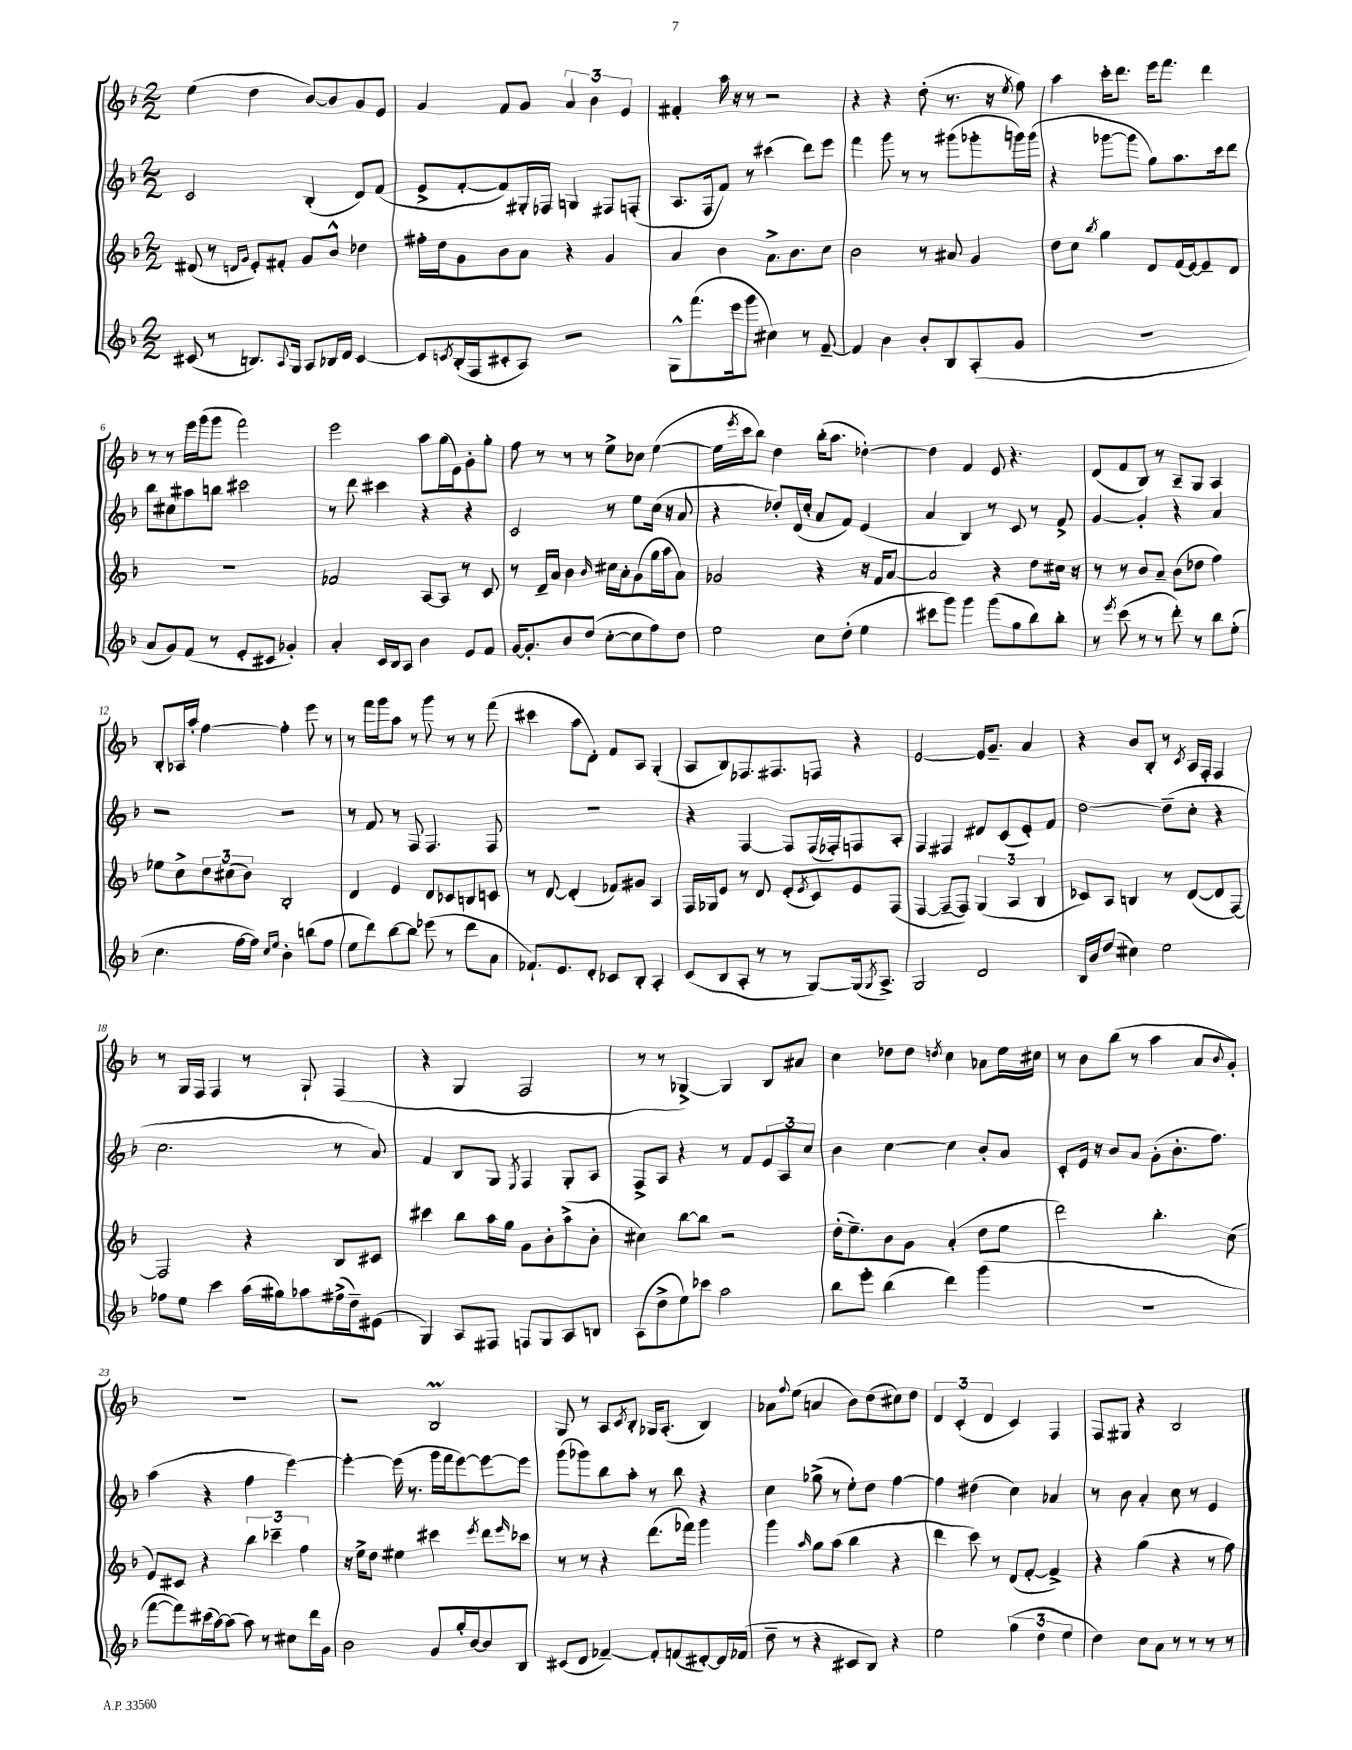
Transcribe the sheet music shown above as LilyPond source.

<<
\new StaffGroup <<
\new Staff = "s0" {
    \clef treble \key f \major \numericTimeSignature \time 2/2
    e''4( d''4 bes'8~) bes'8 g'8 e'8 |
    g'4 f'8 g'8 \tuplet 3/2 { a'4 bes'4 e'4 } |
    fis'4-. a''16 r16 r8 r2 |
    r4 r4 d''8-.( r8. r16 \acciaccatura { e''8 } f''8) |
    a''4 c'''16-. d'''8. e'''16 f'''8. d'''4 |
    r8 r8 e'''16 g'''16( g'''8 f'''2) |
    e'''2 a''8 g''16( e'16) g'8-. g''8-. |
    f''8 r8 r8 r8 e''8-> ces''8 e''4~( |
    e''16 \acciaccatura { e'''8 } c'''16 bes''8) d''4 bes''16-.( a''8. des''4~-.) |
    des''4 f'4 e'8 r4. |
    d'8( f'8 bes8) r8 a8-- g8 a4 |
    bes8-. aes16 a''16-. f''4~ f''4-. e'''8 r8 |
    r8 f'''16 g'''16 a''8 r8 g'''8 r8 r8 f'''8( |
    cis'''4 a''8 d'8-.) f'8 a8 g4-.( |
    a8 bes8) fes8. fis8. f8 r4 |
    e'2~ e'16 g'8.-- a'4 |
    r4 bes'8 bes8-. r8 \acciaccatura { c'8 } a16 f16-. f4 |
    r8 g16 f16 f4 r8 g8-! f4( |
    r4 g4 f2 |
    r8 r8 ges4~->) ges4 bes8 ais'8 |
    c''4 des''8 des''8 \acciaccatura { d''8 } c''4 aes'8 e''16 cis''16 |
    r8 bes'8 bes''8( r8 a''4 a'8 \appoggiatura { bes'8 } g'8-.) |
    R1 |
    r2 bes2\prall |
    g8 r8 a8 \acciaccatura { c'8 } bes8-. ges16 a8.-.( bes4) |
    aes'8 \appoggiatura { f''8 } e''8( a'4 bes'8) d''8( cis''8) d''8 |
    \tuplet 3/2 { d'4 c'4-.( d'4 } c'4) f4 |
    f8 gis8 r4 bes2 \bar "|." |
}
\new Staff = "s1" {
    \clef treble \key f \major \numericTimeSignature \time 2/2
    c'2 bes4-.( d'8) f'8( |
    e'8-> f'8~-. f'8) gis16-. fes16 g4 fis8 f8-.( |
    a8. f16 f'8) r8 cis'''4( d'''8) e'''8 |
    f'''4 g'''8 r8 r8 gis'''8( ges'''8-. g'''16) g'''16( |
    r4 ges'''8~ ges'''8 g''8) a''8. c'''16 d'''8 |
    bes''8 cis''8 ais''8 b''8 cis'''2 |
    r8 d'''8 cis'''4 r4 r4 |
    c'2 r8 e''8 c''16( r16 a'8 |
    r4 des''8-.) d'16( c''16-. a'8 f'8) e'4( |
    a'4 bes4) r8 c'8 r8 f'8-> |
    g'4~ g'4-. r4 a'4 |
    r2 r2 |
    r8 f'8 r8 f8 f4. f8 |
    R1 |
    r4 f4~ f8 f16( fes16-.) f8 a8-. |
    f4 fis4 dis'8 c'8( e'8-.) f'8 |
    d''2~ d''8--( c''8-. r4 |
    c''2. r8 a'8) |
    f'4 bes8 g8 \acciaccatura { e8 } f4 g8-. a8 |
    f8-> a8 r4 r8 f'8 \tuplet 3/2 { e'8 a8 c''8 } |
    bes'4 c''4~ c''4 bes'8-. a'8 |
    c'8-. e'16 r16 bes'8 a'8 g'8-.( bes'8.-. f''8.) |
    a''4( r4 f''4 e'''4~) |
    e'''4~-. e'''16( r8. g'''16 f'''16 e'''8~) e'''8~ e'''8 |
    g'''8( ges'''8) bes''8 a''8-. r8 bes''8 r4 |
    c''4 ges''8->( r8 e''8-.) d''8 f''4~ |
    f''4 dis''4( c''4) aes'4 |
    r8 bes'8 a'4-. c''8 r8 e'4 \bar "|." |
}
\new Staff = "s2" {
    \clef treble \key f \major \numericTimeSignature \time 2/2
    dis'8( r8 \grace { d'16 g'16 } e'8-.) fis'8-. g'8 bes'8-^ des''4 |
    fis''16-. d''16 g'8 bes'8 a'8 r4 g'4 |
    a'4 bes'4 a'8.-> bes'8. c''8 |
    bes'2 r8 ais'8 g'4 |
    d''8 c''8 \acciaccatura { bes''8 } g''4 d'8 f'16( e'16~) e'8-- d'8 |
    R1 |
    fes'2 a8~ a8 r8 c'8 |
    r8 d'16-- a'16 bes'4 \grace { bes'16 } cis''16 a'16-. g'8( g''16 a''16 a'8) |
    ges'2 r4 r16 f'16 a'8~ |
    a'2 r4 d''8 cis''16 r16 |
    r8 r8 bes'8 a'8-- bes'8( des''8 f''4) |
    ees''8 c''8-> \tuplet 3/2 { d''8 cis''8( bes'8) } bes2-. |
    d'4 e'4 d'8 ces'8 b8 c'8 |
    r8 d'8~ d'4-.( fes'8) gis'8 a4 |
    f16 ges16 e'8 r8 d'8 e'8-.( \acciaccatura { e'8 } c'8) e'8 f8( |
    f4~ f8~-- f8) \tuplet 3/2 { g4( a4 bes4 } |
    ces'8) a8 b4 r8 d'8~( d'8 f8~) |
    f2 r4 bes8 cis'8 |
    cis'''4 bes''8 a''16 g''16 g'8 bes'8-. a''8->( bes'8-. |
    cis''4) bes''8~ bes''8 r2 |
    d''16-.( e''8.--) bes'8 g'8 a'4-.( d''8 e''8 |
    d'''2) bes''4.-. c''8( |
    e'8) cis'8 r4 \tuplet 3/2 { bes''4 ces'''4-- f''4 } |
    r16 e''16-> d''8 eis''4 cis'''4 \acciaccatura { e'''8 } d'''8 \grace { e'''16 } ces'''8 |
    r8 r8 r4 d'''8.( fes'''16) g'''4 |
    g'''4 \grace { a''16 } g''8 a''8( bes''4 r4 |
    d'''4 c'''8) r8 d'8( f'8~-. f'4->) |
    r4 g''4( r4 r8 f''8) \bar "|." |
}
\new Staff = "s3" {
    \clef treble \key f \major \numericTimeSignature \time 2/2
    cis'8( r8 b8.) \appoggiatura { a8 } g16 a8 bes16 d'16 cis'4~ |
    cis'8 \acciaccatura { c'8 } bes16-.( f16 cis'8-. a8) r2 |
    g8-^ f'''8.( e'''16 g'''8 cis''4) r8 f'8~-- |
    f'4 bes'4 bes'8-. bes8 a8-.( g'8 |
    R1 |
    a'8 g'8) f'8( r8 e'8-. cis'8 ges'4-.) |
    a'4-. c'16 bes16 a8 bes'4 e'8 f'8 |
    g'16~ g'8.-. bes'8 d''8( c''8~-. c''8 f''8) d''8 |
    e''2 c''8 d''8-.( e''4 |
    cis'''8 g'''8) g'''4 g'''8( g''8 bes''8) bes''8-. |
    r8 \acciaccatura { e'''8 } c'''8( r8 r8 d'''8-.) r8 bes''8 e''8-.( |
    c''4. f''16~ f''16) \grace { c''16 e''16 } bes'4-. b''8( f''8 |
    e''8 d'''8) bes''8~ bes''8 ees'''8( r8 d'''8 a'8 |
    fes'8.-!) e'8. d'8-. ces'8 bes8-. a4-. |
    c'8( bes8 a8-. r8 r8 g8~) g16( \acciaccatura { g8 } a8.->) |
    g2 d'2 |
    bes16 bes'16 d''8( cis''4) e''2 |
    fes''8 e''8 c'''4 a''16( gis''16) aes''8 fis''16->( d''16--) eis'8( |
    g4) a8 fis8 f8 g8 a8 b8 |
    a8( d''8-> e''8) ces'''8 a''2 |
    bes''8 e'''8-. bes''4( d'''4) g'''4( |
    R1 |
    f'''8~ f'''8) cis'''16( a''16~) a''8( a''8) r8 cis''8 d'''16 g'16 |
    bes'2 g'8 g''16-. bes'16~ bes'8 bes8 |
    cis'8( d'8 fes'4~--) fes'8-. f'8( dis'8~-.) dis'16 fes'16( |
    d''8-- r8 r4 cis'8 bes8) r4 |
    e''2 \tuplet 3/2 { g''4( d''4 e''4 } |
    d''4) c''8 a'8 r8 r8 r8 r8 \bar "|." |
}
>>
>>
